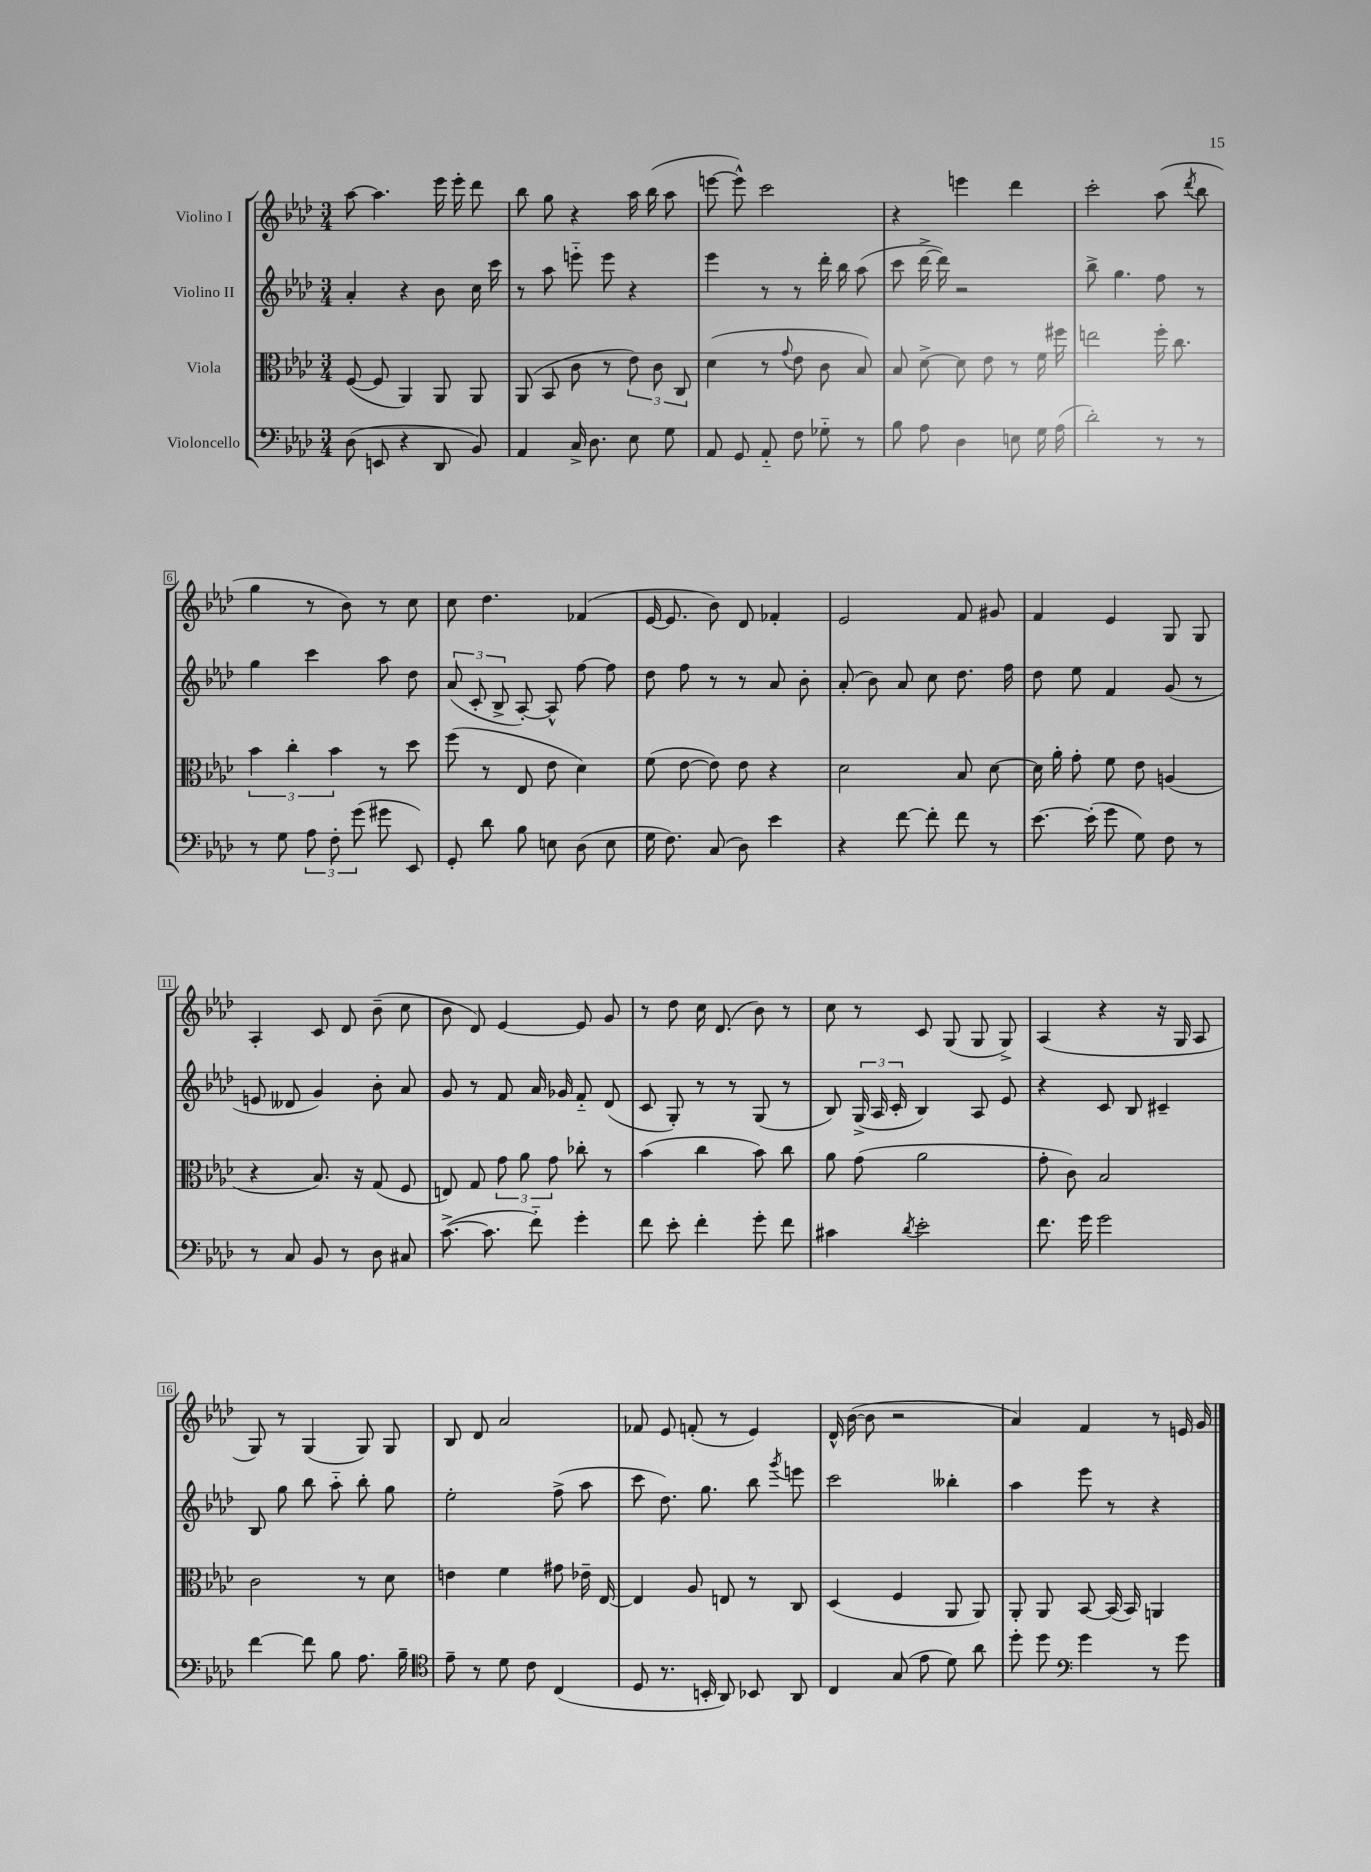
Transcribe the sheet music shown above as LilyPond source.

<<
\new StaffGroup <<
\new Staff = "s0" \with { instrumentName = "Violino I" } {
    \clef treble \key aes \major \numericTimeSignature \time 3/4
    \autoBeamOff aes''8~ aes''4. ees'''16 ees'''16-. des'''8 |
    bes''8 g''8 r4 aes''16 bes''16( aes''8 |
    e'''8~ e'''8-^) c'''2 |
    r4 e'''4 des'''4 |
    c'''2-. aes''8( \acciaccatura { des'''8 } bes''8 |
    g''4 r8 bes'8) r8 c''8 |
    c''8 des''4. fes'4( |
    ees'16~ ees'8. bes'8) des'8 fes'4-. |
    ees'2 f'8 gis'8 |
    f'4 ees'4 g8 g8 |
    aes4-. c'8 des'8 bes'8--( c''8 |
    bes'8 des'8) ees'4~ ees'8 g'8 |
    r8 des''8 c''16 des'8.( bes'8) r8 |
    c''8 r8 c'8 g8( g8 g8->) |
    aes4( r4 r16 g16 aes8 |
    g8) r8 g4( g8) g8 |
    bes8 des'8 aes'2 |
    fes'8 ees'8 f'8-.( r8 ees'4) |
    des'16-^ bes'16~( bes'8 r2 |
    aes'4) f'4 r8 e'16 g'16 \bar "|." |
}
\new Staff = "s1" \with { instrumentName = "Violino II" } {
    \clef treble \key aes \major \numericTimeSignature \time 3/4
    \autoBeamOff aes'4-. r4 bes'8 c''16 c'''16 |
    r8 aes''8 e'''8-_ e'''8 r4 |
    ees'''4 r8 r8 des'''16-. bes''16 aes''8( |
    c'''8 des'''16~-> des'''16) r2 |
    bes''8-> g''4. f''8 r8 |
    g''4 c'''4 aes''8 des''8 |
    \tuplet 3/2 { aes'8( c'8-. bes8-> } aes8~-.) aes8-^ f''8~ f''8 |
    des''8 f''8 r8 r8 aes'8 bes'8-. |
    aes'8-.( bes'8) aes'8 c''8 des''8. f''16 |
    des''8 ees''8 f'4 g'8( r8 |
    e'8 deses'8 g'4) bes'8-. aes'8 |
    g'8 r8 f'8 aes'16 ges'16 f'8-_ des'8( |
    c'8 g8-.) r8 r8 g8( r8 |
    bes8) \tuplet 3/2 { g16->( aes16 c'16-. } bes4) aes8 ees'8 |
    r4 c'8 bes8 cis'4-- |
    bes8 g''8 bes''8 aes''8-_ bes''8-. g''8 |
    ees''2-. f''8->( aes''8 |
    c'''8 des''8.) g''8. bes''8 \acciaccatura { g'''8 } e'''8 |
    c'''2 beses''4-. |
    aes''4 ees'''8 r8 r4 \bar "|." |
}
\new Staff = "s2" \with { instrumentName = "Viola" } {
    \clef alto \key aes \major \numericTimeSignature \time 3/4
    \autoBeamOff f8~( f8 aes,4) aes,8 aes,8 |
    aes,8( bes,8 c'8 r8 \tuplet 3/2 { ees'8) c'8 c8 } |
    des'4( r8 \appoggiatura { g'8 } ees'8 c'8 bes8) |
    bes8 des'8~-> des'8 ees'8 r8 f'16 fis''16 |
    e''2 f''16-. c''8. |
    \tuplet 3/2 { bes'4 c''4-. bes'4 } r8 des''8 |
    f''8( r8 ees8 ees'8 des'4) |
    f'8( ees'8~ ees'8) ees'8 r4 |
    des'2 bes8 des'8~ |
    des'16 aes'16-. g'8-. f'8 ees'8 a4( |
    r4 bes8.) r16 g8( f8 |
    e8) g8 \tuplet 3/2 { g'8 aes'8 g'8 } ces''8-. r8 |
    bes'4( c''4 bes'8) c''8 |
    aes'8 g'8( aes'2 |
    g'8-. c'8) bes2 |
    c'2 r8 des'8 |
    e'4 f'4 gis'8 ees'16-- ees16~ |
    ees4 aes8 e8 r8 c8 |
    des4( f4 aes,8 aes,8) |
    aes,8-. aes,8 bes,8~ bes,16( bes,16) a,4 \bar "|." |
}
\new Staff = "s3" \with { instrumentName = "Violoncello" } {
    \clef bass \key aes \major \numericTimeSignature \time 3/4
    \autoBeamOff des8( e,8 r4 des,8 bes,8) |
    aes,4 c16-> des8. ees8 g8 |
    aes,8 g,8 aes,8-_ f8 ges8-_ r8 |
    bes8 aes8 des4 e8 g16 aes16( |
    des'2-.) r8 r8 |
    r8 g8 \tuplet 3/2 { aes8 f8-. g'8( } gis'8 ees,8) |
    g,8-. des'8 bes8 e8 des8( e8 |
    g16 f8.) c8( des8) ees'4 |
    r4 f'8~ f'8-. f'8 r8 |
    ees'8.~ ees'16-.( g'8 g8) f8 r8 |
    r8 c8 bes,8 r8 des8 cis8 |
    c'8.~->( c'8. f'8-_) g'4-. |
    f'8 ees'8-. f'4-. g'8-. f'8 |
    cis'4 \acciaccatura { des'8 } ees'2-. |
    f'8. g'16 g'2 |
    f'4~ f'8 bes8 aes8. bes16-- |
    \clef tenor ees'8-- r8 des'8 c'8 c4( |
    des8 r8. b,16-. aes,8) bes,8 aes,8 |
    c4 g8( ees'8 des'8) aes'8 |
    des''8-. des''8 \clef bass g'4 r8 g'8 \bar "|." |
}
>>
>>
\layout { \context { \Score \override BarNumber.stencil = #(make-stencil-boxer 0.1 0.3 ly:text-interface::print) } }
